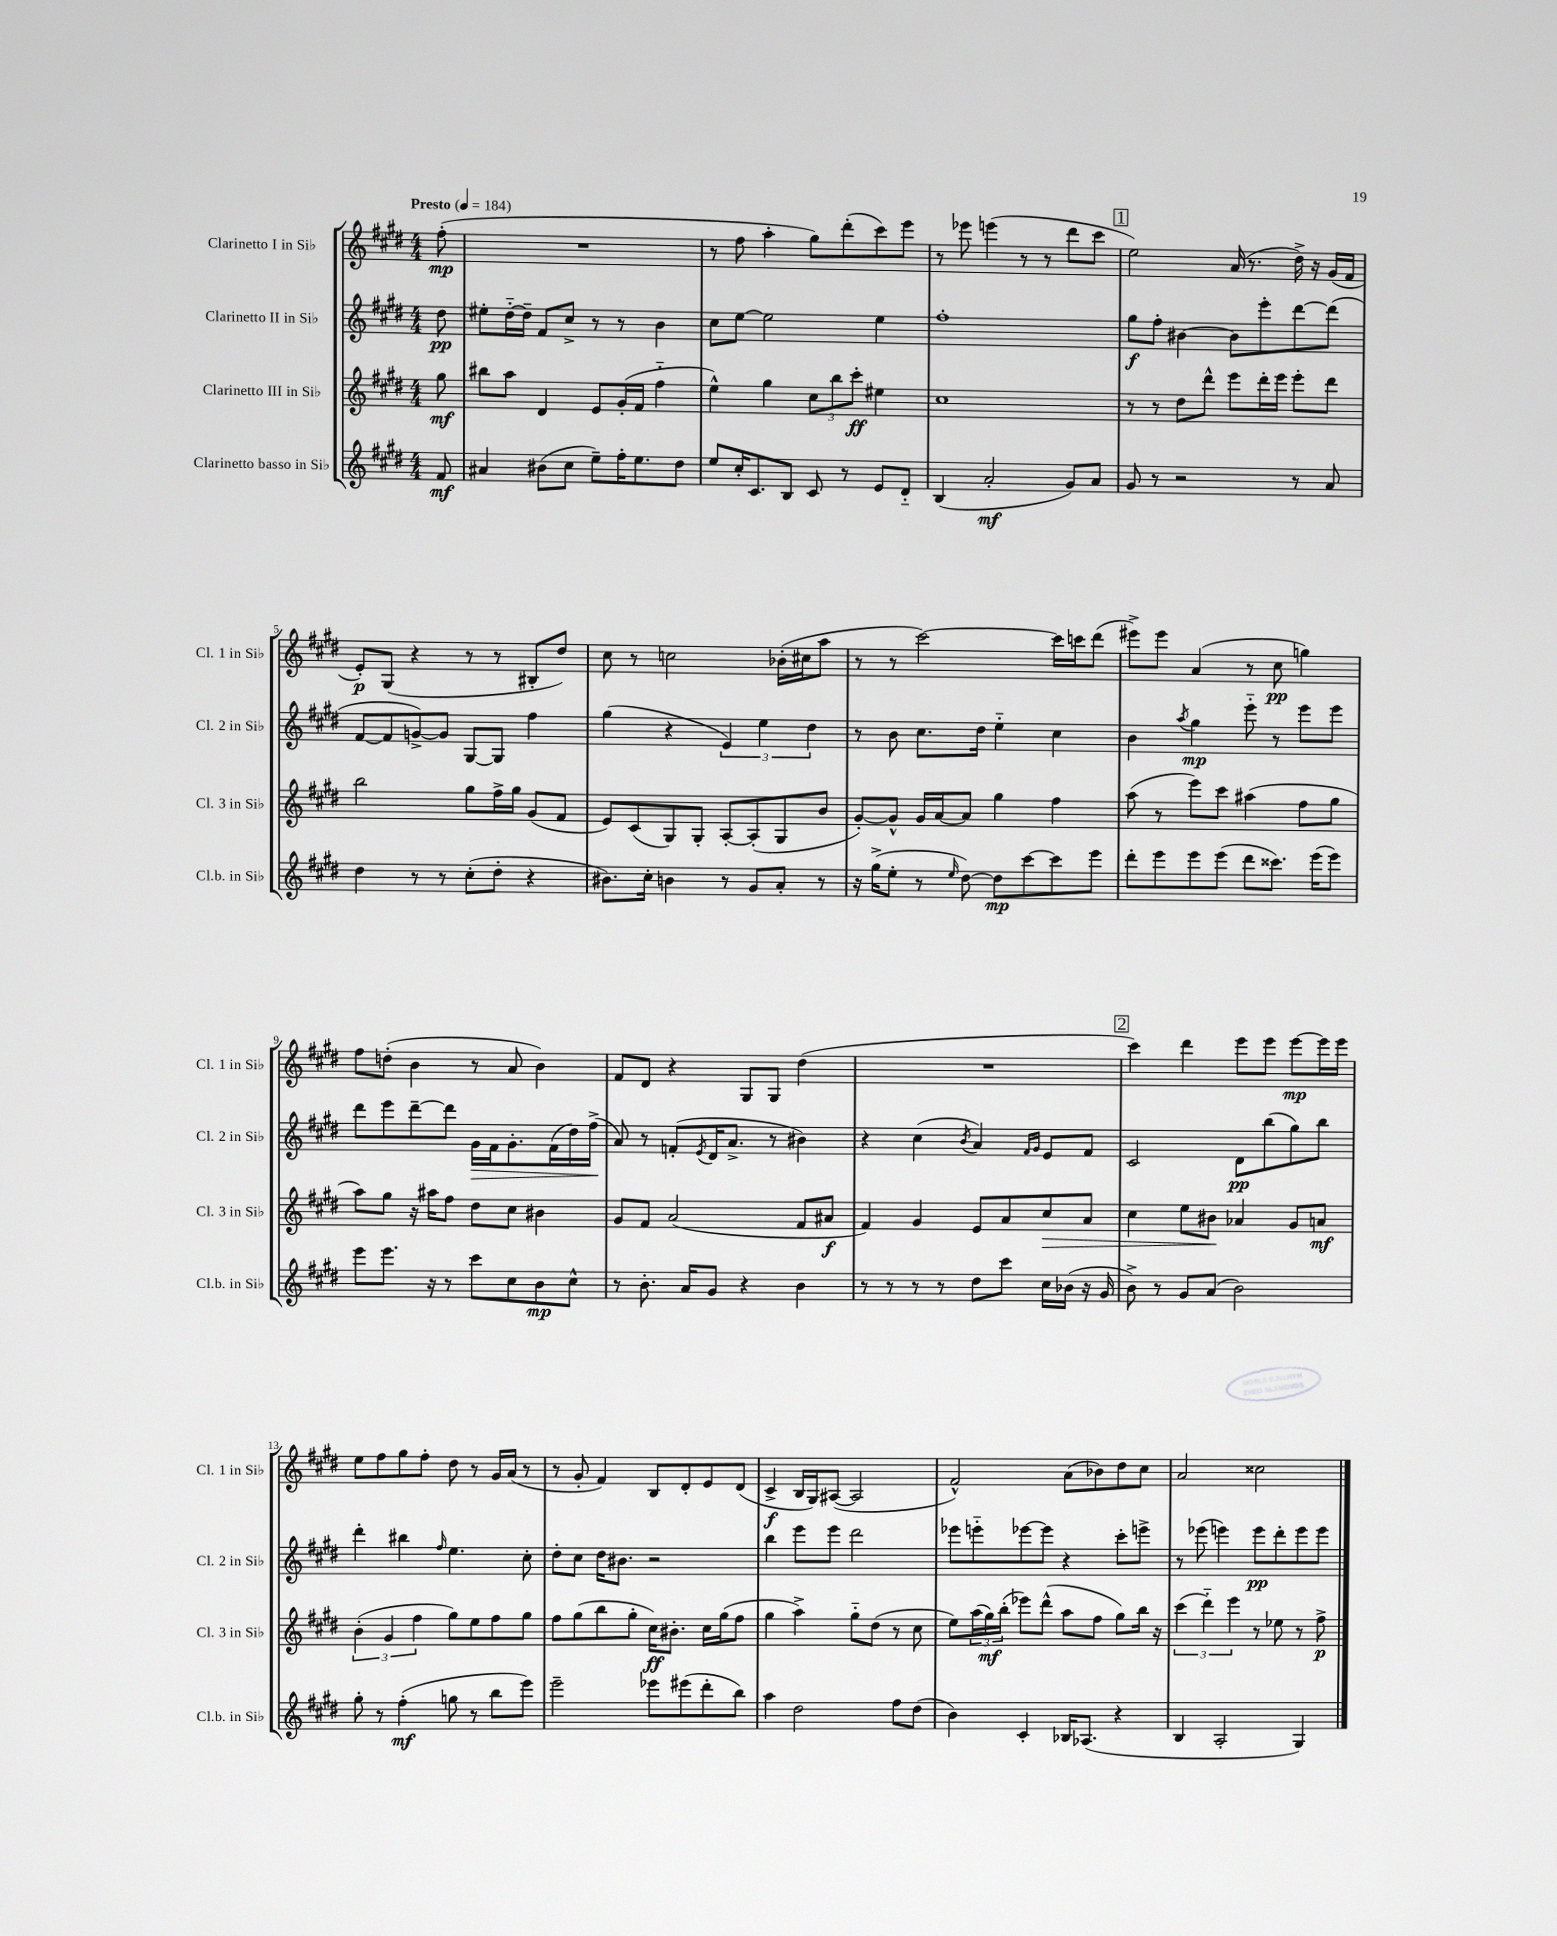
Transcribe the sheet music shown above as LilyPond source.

<<
\new StaffGroup <<
\new Staff = "s0" \with { instrumentName = "Clarinetto I in Sib" shortInstrumentName = "Cl. 1 in Sib" } {
    \clef treble \key e \major \numericTimeSignature \time 4/4 \partial 8 \tempo "Presto" 4 = 184
    fis''8-.\mp( |
    R1 |
    r8 fis''8 a''4-. gis''8) dis'''8-.( cis'''8) e'''8 |
    r8 ees'''8 e'''4( r8 r8 dis'''8 cis'''8 |
    \mark \markup { \box "1" } e''2) a'16( r8. dis''16->) r16 gis'16( fis'16 |
    e'8-.\p) gis8( r4 r8 r8 bis8-. dis''8) |
    cis''8 r8 c''2 bes'16-.( cis''16 a''8 |
    r8 r8 cis'''2~) cis'''16 c'''16 dis'''8( |
    eis'''8->) eis'''8 a'4( r8 cis''8\pp g''4) |
    fis''8 d''8-.( b'4 r8 a'8 b'4) |
    fis'8 dis'8 r4 gis8 gis8 dis''4( |
    R1 |
    \mark \markup { \box "2" } cis'''4) dis'''4 e'''8 e'''8 e'''8~\mp e'''16 e'''16 |
    e''8 fis''8 gis''8 fis''8-. dis''8 r8 gis'16 a'16( r8 |
    r8 gis'8-. fis'4) b8 dis'8-. e'8 dis'8( |
    cis'4->\f b16 gis16) ais8~( ais2 |
    fis'2-^) a'8( bes'8) dis''8 cis''8 |
    a'2 cisis''2 \bar "|." |
}
\new Staff = "s1" \with { instrumentName = "Clarinetto II in Sib" shortInstrumentName = "Cl. 2 in Sib" } {
    \clef treble \key e \major \numericTimeSignature \time 4/4 \partial 8
    dis''8\pp |
    eis''8-. dis''16~-_ dis''16-- fis'8 cis''8-> r8 r8 b'4 |
    cis''8 e''8~ e''2 e''4 |
    fis''1-. |
    \mark \markup { \box "1" } gis''8\f fis''8-. bis'4~ bis'8 e'''8-. dis'''8~ dis'''8( |
    fis'8~ fis'8 g'8~->) g'8 gis8~ gis8 fis''4 |
    gis''4( r4 \tuplet 3/2 { e'4) e''4 dis''4 } |
    r8 b'8 cis''8. dis''16 e''4-_ cis''4 |
    b'4 \acciaccatura { a''8 } gis''4\mp e'''8-_ r8 e'''8 e'''8 |
    dis'''8 e'''8 dis'''8~-- dis'''8 gis'16\> fis'16 gis'8.-. fis'16( dis''16) fis''16->\!( |
    a'8) r8 f'8-.( \acciaccatura { e'8 } dis'16 a'8.-> r8 bis'4) |
    r4 cis''4( \acciaccatura { b'8 } a'4) \grace { fis'16 gis'16 } e'8 fis'8 |
    \mark \markup { \box "2" } cis'2 dis'8\pp b''8( gis''8) b''8 |
    dis'''4-. bis''4 \grace { fis''16 } e''4. cis''8-. |
    dis''8-. cis''8 dis''16 bis'8. r2 |
    b''4 e'''8 e'''8 dis'''2 |
    ees'''8 e'''8-_ ees'''8~ ees'''8 r4 cis'''8-. e'''8-> |
    r8 ees'''8( e'''4) e'''8\pp dis'''8-. e'''8 e'''8 \bar "|." |
}
\new Staff = "s2" \with { instrumentName = "Clarinetto III in Sib" shortInstrumentName = "Cl. 3 in Sib" } {
    \clef treble \key e \major \numericTimeSignature \time 4/4 \partial 8
    gis''8\mf |
    bis''8 a''8 dis'4 e'8 gis'16-.( fis'16 fis''4-_ |
    e''4-^) gis''4 \tuplet 3/2 { cis''8 b''8 cis'''8-.\ff } eis''4 |
    cis''1 |
    \mark \markup { \box "1" } r8 r8 dis''8 dis'''8-^ e'''8 dis'''16-. e'''16 e'''8-. dis'''8 |
    b''2 gis''8 fis''16-> gis''16 gis'8( fis'8 |
    e'8) cis'8( gis8) gis8-. a8~-. a8-.( gis8 b'8 |
    gis'8~-.) gis'8-^ gis'16 a'16~ a'8 gis''4 fis''4 |
    a''8( r8 e'''8) cis'''8 ais''4( fis''8 gis''8 |
    a''8) gis''8 r16 ais''16 fis''8 dis''8 cis''8 bis'4 |
    gis'8 fis'8 a'2( fis'8 ais'8\f |
    fis'4) gis'4 e'8 a'8 cis''8\> a'8 |
    \mark \markup { \box "2" } cis''4 e''8 bis'8\! aes'4 gis'8 a'8\mf |
    \tuplet 3/2 { b'4-.( gis'4 fis''4 } gis''8) e''8 fis''8 gis''8 |
    fis''8 gis''8( b''8 gis''8-. cis''16\ff) bis'8.-. cis''16 gis''16( fis''8 |
    gis''4 a''4->) gis''8-_ dis''8( r8 cis''8 |
    e''8) \tuplet 3/2 { a''16( gis''16\mf) b''16-.( } ees'''8) dis'''8-^( a''8 fis''8 gis''8) b''16 r16 |
    \tuplet 3/2 { cis'''4( dis'''4-_) e'''4 } r8 ees''8 r8 fis''8->\p \bar "|." |
}
\new Staff = "s3" \with { instrumentName = "Clarinetto basso in Sib" shortInstrumentName = "Cl.b. in Sib" } {
    \clef treble \key e \major \numericTimeSignature \time 4/4 \partial 8
    fis'8\mf |
    ais'4 bis'8( cis''8 e''8--) fis''16-. e''8. dis''8 |
    e''8 cis''16-. cis'8. b8 cis'8 r8 e'8 dis'8-_ |
    b4( a'2-.\mf gis'8) a'8 |
    \mark \markup { \box "1" } gis'8 r8 r2 r8 a'8 |
    dis''4 r8 r8 cis''8-.( dis''8-. r4 |
    bis'8.) cis''16-. b'4 r8 gis'8 a'8-. r8 |
    r16 gis''16->( e''8-. r8 \grace { e''16 } dis''8~) dis''8\mp cis'''8~ cis'''8 e'''8 |
    dis'''8-. e'''8 e'''8 e'''8( dis'''8 cisis'''8.) e'''16( e'''8) |
    e'''8 e'''8. r16 r8 cis'''8 cis''8 b'8\mp cis''8-^ |
    r8 b'8.-. a'16 gis'8 r4 b'4 |
    r8 r8 r8 r8 dis''8 cis'''8 cis''16 bes'16( r16 gis'16 |
    \mark \markup { \box "2" } b'8->) r8 gis'8 a'8( b'2) |
    gis''8-. r8 fis''4-.\mf( g''8 r8 b''8 e'''8) |
    e'''2-- ees'''8 eis'''8( dis'''8-. b''8) |
    a''4 dis''2 fis''8 dis''8( |
    b'4) cis'4-. bes16 aes8.( r4 |
    b4 a2-. gis4) \bar "|." |
}
>>
>>
